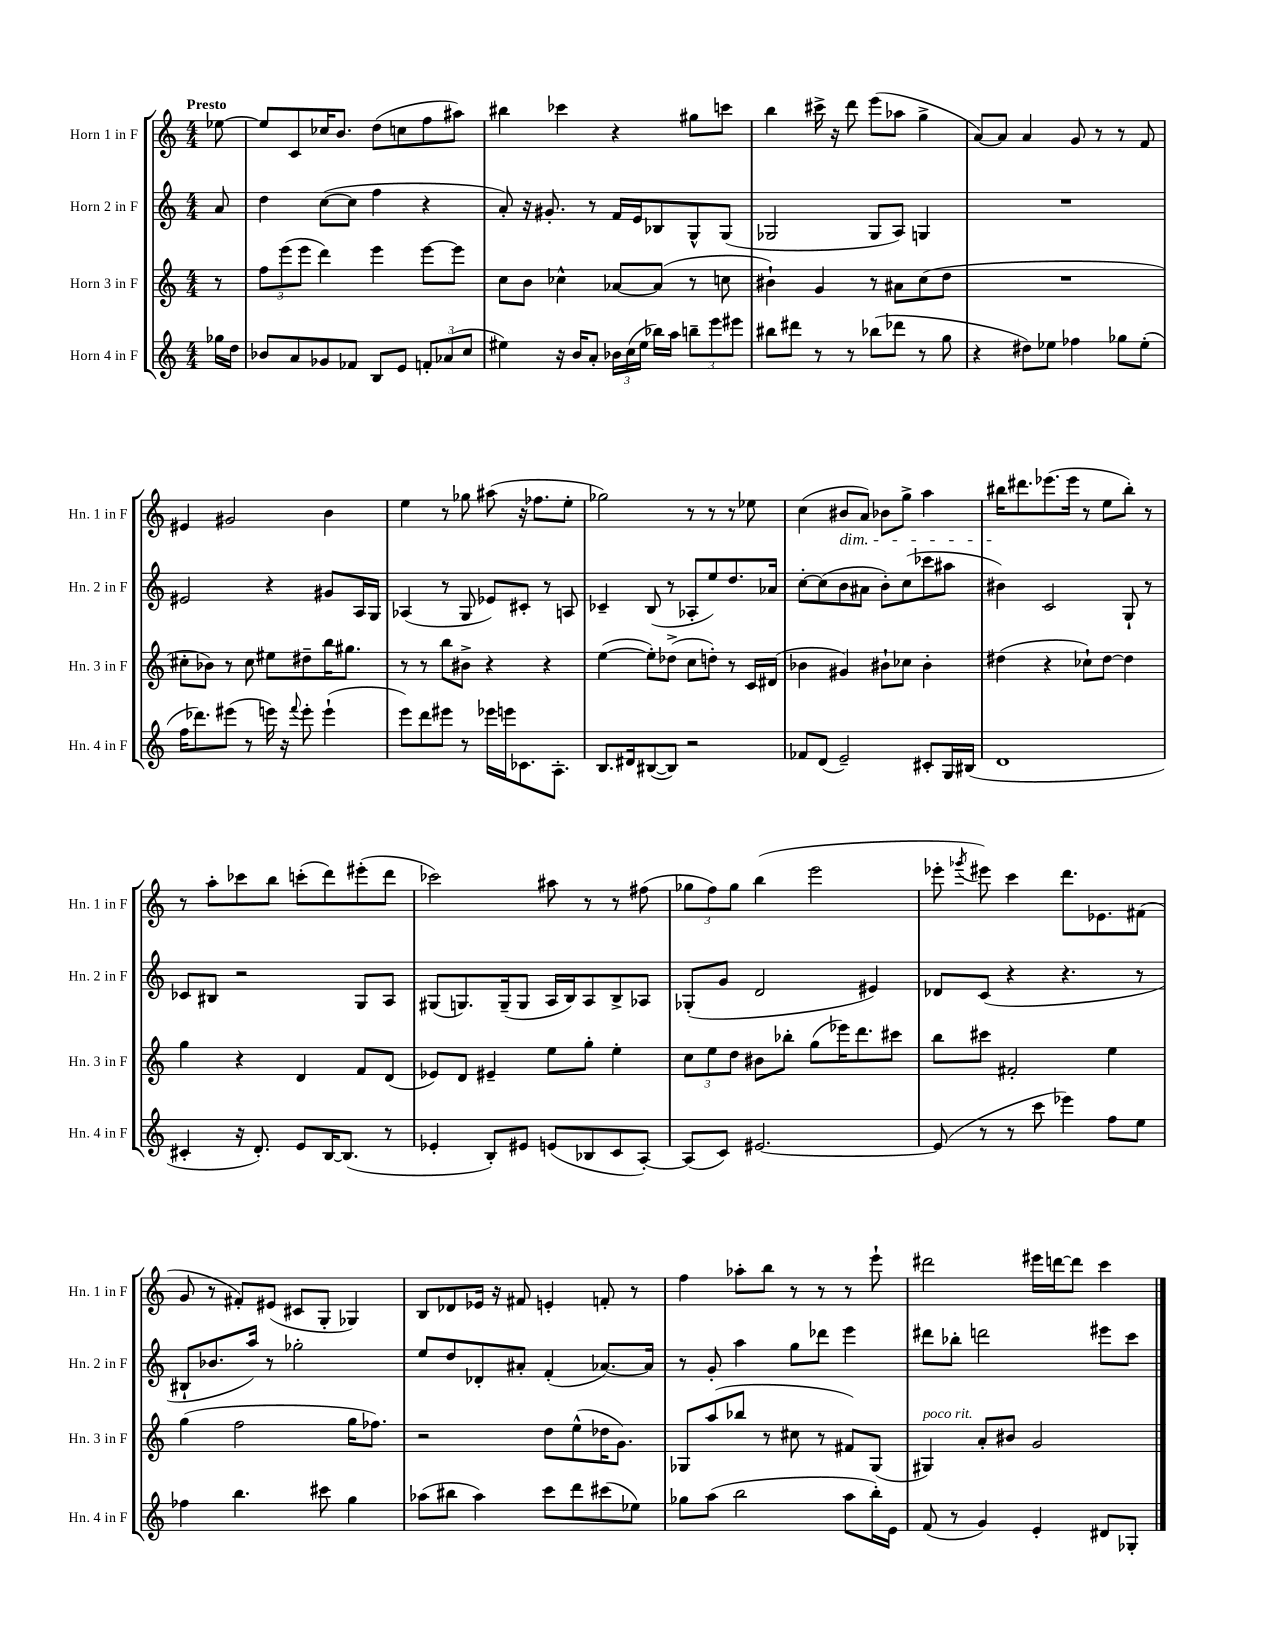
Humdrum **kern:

**kern	**kern	**kern	**kern
*staff4	*staff3	*staff2	*staff1
*clefG2	*clefG2	*clefG2	*clefG2
*k[]	*k[]	*k[]	*k[]
*M4/4	*M4/4	*M4/4	*M4/4
16gg-	8r	8a	[8ee-
16dd	.	.	.
=	=	=	=
8b-	12ff	4dd	8ee-]
.	(12eee	.	.
8a	.	.	8c
.	12eee	.	.
8g-	4ddd)	([8cc	16cc-
.	.	.	8.b
8f-	.	8cc]	.
8B	4eee	4ff	(8dd
8e	.	.	8cc
12f'	[8eee	4r	8ff
(12a-	.	.	.
.	8eee]	.	8aa#)
12cc	.	.	.
=	=	=	=
4ee#)	8cc	8a')	4bb#
.	8b	16r	.
.	.	8.g#'	.
16r	4cc-^^	.	4ccc-
16b	.	.	.
8a'	.	8r	.
24b-	[8a-	16f	4r
(24cc	.	.	.
.	.	16e	.
24ee#	.	.	.
16bb-)	(8a-]	8B-	.
16aa	.	.	.
12bb~	8r	8G^^	8gg#
12eee	.	.	.
.	8cc	(8G	8ccc
12eee#	.	.	.
=	=	=	=
8bb#	4b#`)	2G-	4bb
8ddd#	.	.	.
8r	4g	.	16ccc#^
.	.	.	16r
8r	.	.	8ddd
(8bb-	8r	8G-	(8eee
8ddd-	8a#	8A)	8aa-
8r	(8cc	4G	4gg^
8gg	8dd	.	.
=	=	=	=
4r	1r	1r	[8a)
.	.	.	8a]
8dd#)	.	.	4a
8ee-	.	.	.
4ff-	.	.	8g
.	.	.	8r
8gg-	.	.	8r
(8ee-'	.	.	8f
=	=	=	=
16ff	8cc#'	2e#	4e#
8.ddd-)	.	.	.
.	8b-)	.	.
(8eee#	8r	.	2g#
8r	8cc#	.	.
16eee)	8ee#	4r	.
16r	.	.	.
8qqfff	.	.	.
8eee'	8dd#~	.	.
(4eee`	16bb	8g#	4b
.	8.gg#	.	.
.	.	16A	.
.	.	16G	.
=	=	=	=
8eee)	8r	(4A-	4ee
8ddd	8r	.	.
8eee#	8bb	8r	8r
8r	8b#^	8G	8gg-
16eee-	4r	8e-)	(8aa#
16eee	.	.	.
8.c-	.	8c#'	16r
.	.	.	8.ff-
.	4r	8r	.
8.A'	.	.	.
.	.	8A	8ee'
=	=	=	=
8.B	([4ee	4c-~	2gg-)
16d#	.	.	.
([8B#	8ee'])	(8B	.
8B#])	(8dd-^	8r	.
2r	8cc	8A-'	8r
.	8dd')	8ee)	8r
.	8r	8.dd	8r
.	16c	.	8ee-
.	(16d#	16a-	.
=	=	=	=
8f-	4b-	[8cc'	(4cc
(8d	.	(8cc]	.
2e~)	4g#)	8b	8b#
.	.	8a#	8a)
.	8b#`	8b')	8b-
.	8cc-	(8cc	8gg^
8c#'	4b#'	8ccc-	4aa
16G	.	8aa#	.
(16B#	.	.	.
=	=	=	=
1d	(4dd#	4b#)	16bb#
.	.	.	8.ddd#
.	4r	2c	(8.eee-
.	.	.	16eee-
.	8cc-`)	.	8r
.	[8dd#	.	8ee
.	4dd#]	8G`	8bb#')
.	.	8r	8r
=	=	=	=
4c#'	4gg	8c-	8r
.	.	8B#	8aa'
16r	4r	2r	8ccc-
8.d')	.	.	.
.	.	.	8bb
8e	4d	.	(8ccc'
[16B	.	.	8ddd)
(8.B]	.	.	.
.	8f	8G	(8eee#'
8r	(8d	8A	8ddd
=	=	=	=
4e-'	8e-)	(8G#	2ccc-)
.	8d	8.G)	.
8B')	4e#~	.	.
.	.	(16G~	.
8e#	.	8G	.
(8e	8ee	16A	8aa#
.	.	16B)	.
8B-	8gg'	8A	8r
8c	4ee'	8B^	8r
[8A')	.	8A-	(8ff#
=	=	=	=
(8A]	12cc	(8G-'	12gg-
.	12ee	.	12ff)
8c)	.	8g	.
.	12dd	.	12gg-
[2.e#	8b#	2d	(4bb
.	8bb-'	.	.
.	(8gg	.	2eee
.	16eee-)	.	.
.	8.ddd	.	.
.	.	4e#)	.
.	8ccc#	.	.
=	=	=	=
(8e#]	8bb	8d-	8eee-'
.	.	.	8qggg-
8r	8ccc#	(8c	8eee#)
8r	2f#'	4r	4ccc
8ccc	.	.	.
4eee-)	.	4.r	8.ddd
.	.	.	8.e-
8ff	4ee	.	.
8ee	.	8r	(8f#
=	=	=	=
4ff-	(4gg	8B#`	8g
.	.	8.b-	8r
4.bb	2ff	.	8f#')
.	.	16aa)	.
.	.	8r	(8e#
.	.	2gg-'	8c#
8ccc#	.	.	8G'
4gg	16gg	.	4G-)
.	8.ff-)	.	.
=	=	=	=
(8aa-	2r	8ee	8B
8bb#	.	8dd	8d-
4aa-)	.	8d-'	16e-
.	.	.	16r
.	.	8a#'	8f#
8ccc	8dd	(4f'	4e'
8ddd	(8ee^^	.	.
(8ccc#	16dd-	[8.a-)	8f'
.	8.g)	.	.
8ee-)	.	.	8r
.	.	16a-]	.
=	=	=	=
8gg-	8G-	8r	4ff
(8aa	(8aa	8g'	.
2bb	8bb-	4aa	8aa-'
.	8r	.	8bb
.	8cc#	8gg	8r
.	8r	8ddd-	8r
8aa	8f#)	4eee	8r
16bb')	(8G-	.	8eee`
16e	.	.	.
=	=	=	=
(8f	4G#)	8ddd#	2ddd#
8r	.	8bb-'	.
4g)	8a'	2ddd	.
.	8b#	.	.
4e'	2g	.	16eee#
.	.	.	[16ddd
.	.	.	8ddd]
8d#	.	8eee#	4ccc
8G-'	.	8ccc	.
==	==	==	==
*-	*-	*-	*-
